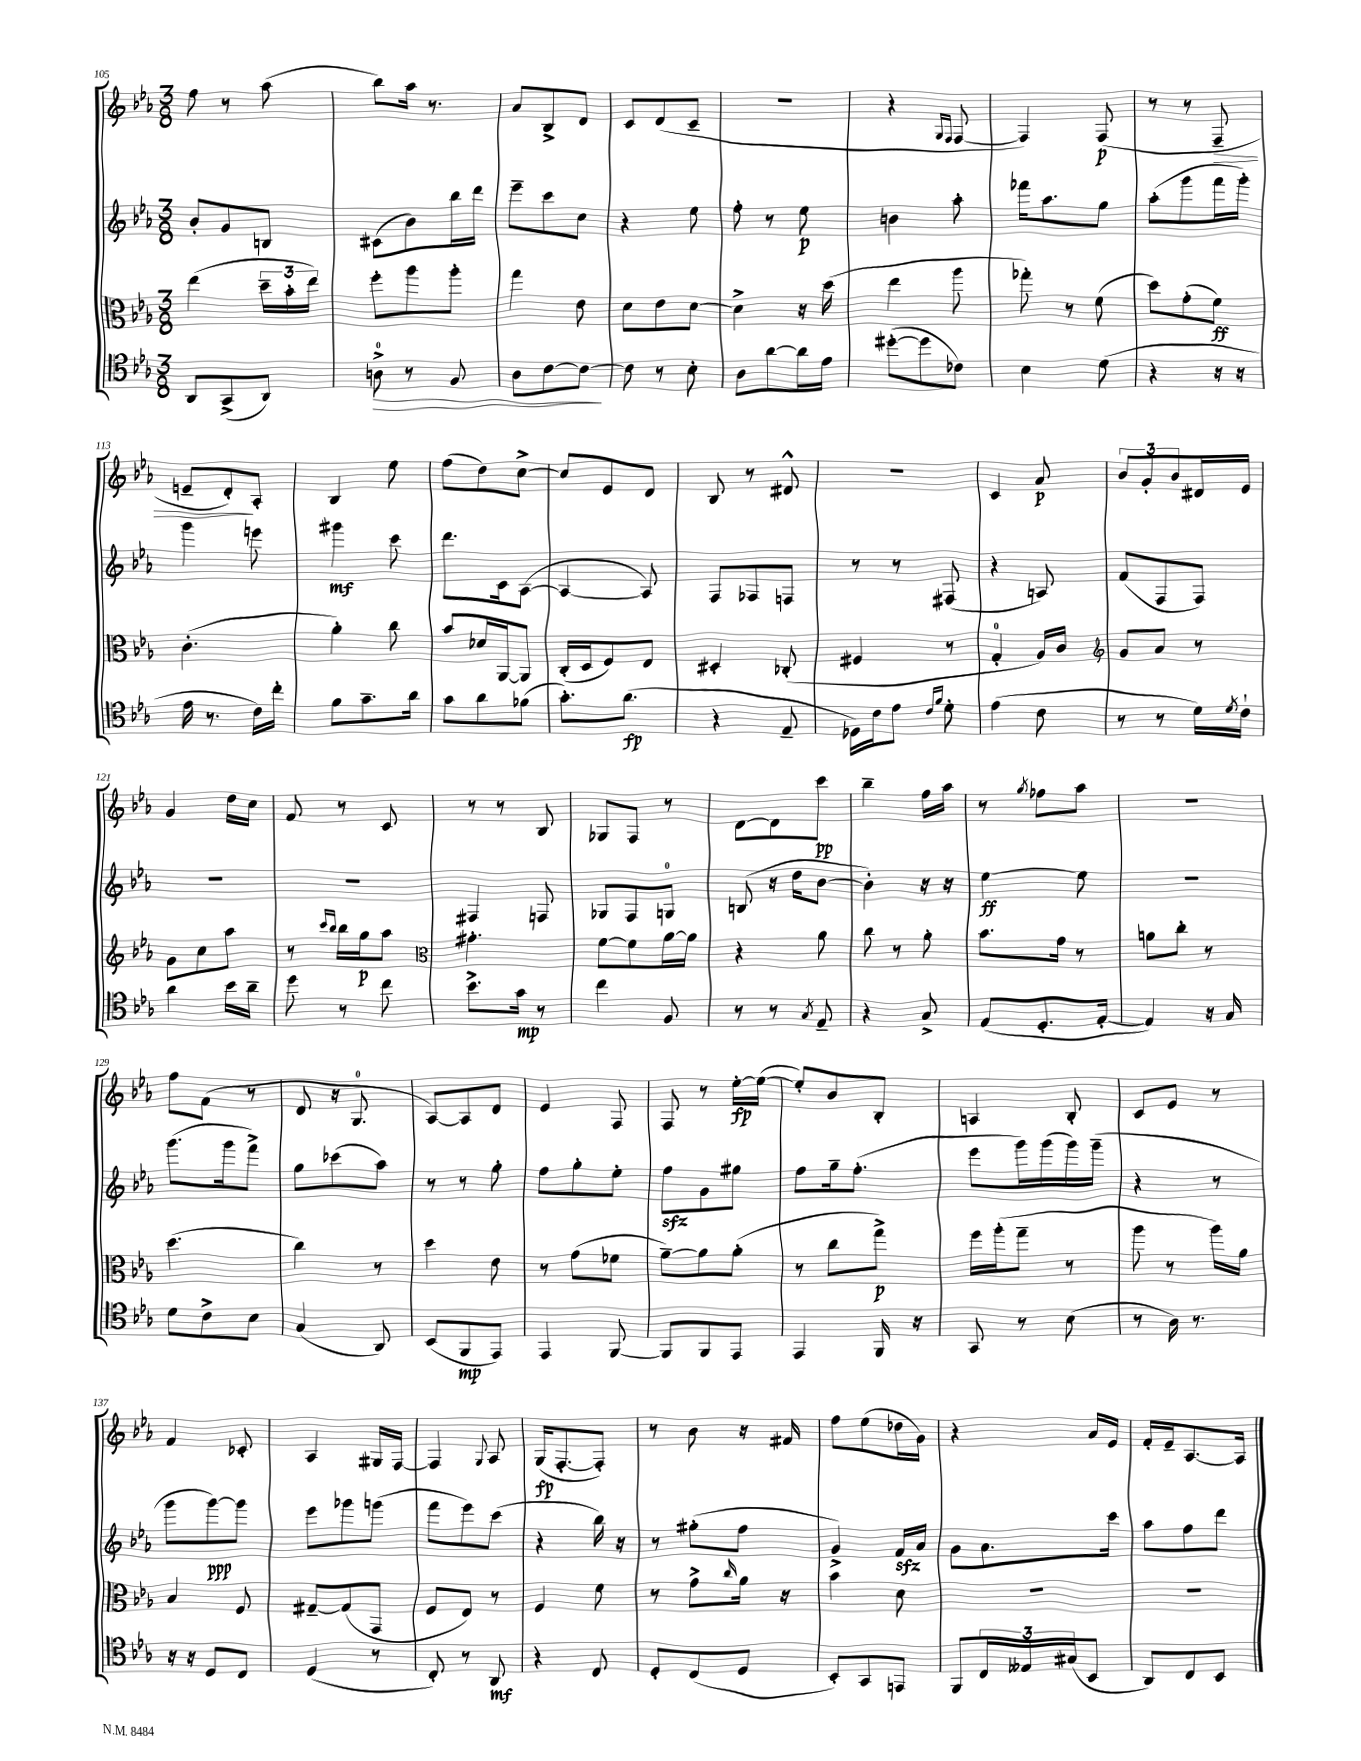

**kern	**dynam	**kern	**dynam	**kern	**dynam	**kern	**dynam
*part4	*part4	*part3	*part3	*part2	*part2	*part1	*part1
*staff4	*staff4	*staff3	*staff3	*staff2	*staff2	*staff1	*staff1
*clefC4	*	*clefC3	*	*clefG2	*	*clefG2	*
*k[b-e-a-]	*	*k[b-e-a-]	*	*k[b-e-a-]	*	*k[b-e-a-]	*
*M3/8	*	*M3/8	*	*M3/8	*	*M3/8	*
=105	=105	=105	=105	=105	=105	=105	=105
8AA-/L	.	(4ee-\	.	8b-'/L	.	8ff\	.
(8GG^/	.	.	.	8g/	.	8r	.
8AA-/J)	.	24dd~\LL	.	8Bn/J	.	(8aa-\	.
.	.	24b-'\	.	.	.	.	.
.	.	24ee-\JJ)	.	.	.	.	.
=106	=106	=106	=106	=106	=106	=106	=106
!	!LO:HP:b	!	!	!	!	!	!
8An^\	>	8ff'\L	.	(8c#X\L	.	8bb-\L)	.
8r	.	8aa-\	.	8b-\)	.	16aa-\Jk	.
.	.	.	.	.	.	8.r	.
8F/	.	8aa-'\J	.	16bb-\L	.	.	.
.	.	.	.	16ddd\JJ	.	.	.
=107	=107	=107	=107	=107	=107	=107	=107
8A-\L	.	4gg\	.	8eee-~\L	.	8a-/L	.
[8c\	.	.	.	8ccc\	.	8B-^/	.
8c\J_	.	8e-\	.	8cc\J	.	8d/J	.
.	]	.	.	.	.	.	.
=108	=108	=108	=108	=108	=108	=108	=108
8c\]	.	8d\L	.	4r	.	8c/L	.
8r	.	8e-\	.	.	.	(8d/	.
8B-'\	.	[8d\J	.	8ee-\	.	8c~/J	.
=109	=109	=109	=109	=109	=109	=109	=109
8A-\L	.	4d^\]	.	8ff'\	.	4.r	.
[8a-\	.	.	.	8r	.	.	.
16a-\L]	.	16r	.	8ee-\	p	.	.
16e-\JJ	.	(16dd\	.	.	.	.	.
=110	=110	=110	=110	=110	=110	=110	=110
([8dd#X'\L	.	4ee-\	.	4bn\	.	4r	.
8dd#\]	.	.	.	.	.	.	.
.	.	.	.	.	.	16qqG/LL	.
.	.	.	.	.	.	16qqF/JJ	.
8c-X\J)	.	8aa-\	.	8aa-'\	.	[8F/	.
=111	=111	=111	=111	=111	=111	=111	=111
4B-\	.	8gg-X'\)	.	16fff-X\KL	.	4F/])	.
.	.	.	.	8.aa-\	.	.	.
.	.	8r	.	.	.	.	.
(8d\	.	(8f\	.	8gg\J	.	(8F/	p
=112	=112	=112	=112	=112	=112	=112	=112
4r	.	8dd\L)	.	(8aa-'\L	.	8r	.
.	.	(8g'\	.	8ggg\	.	8r	.
!	!	!	!	!	!	!	!LO:HP:b
16r	.	8f\J)	ff	16fff\L	.	8F~/	>
16r	.	.	.	16ggg'\JJ)	.	.	.
!!LO:LB:g=z
=113	=113	=113	=113	=113	=113	=113	=113
16e-\	.	(4.c'\	.	4ggg\	.	8en~/L	.
8.r	.	.	.	.	.	.	.
.	.	.	.	.	.	8d'/)	.
16c\LL)	.	.	.	8eeen\	.	8A-'/J	]
16cc'\JJ	.	.	.	.	.	.	.
=114	=114	=114	=114	=114	=114	=114	=114
8f\L	.	4a-'\)	.	4ggg#X\	mf	4B-/	.
8.g~\	.	.	.	.	.	.	.
.	.	8cc\	.	8ccc\	.	8ee-\	.
16a-\Jk	.	.	.	.	.	.	.
=115	=115	=115	=115	=115	=115	=115	=115
8g\L	.	8b-/L	.	8.ddd\L	.	(8ff\L	.
8a-\	.	16d-X/L	.	.	.	8dd\)	.
.	.	[16AA-/J	.	16c\k	.	.	.
(8f-X\J	.	8AA-/J]	.	([8A-\J	.	[8cc^\J	.
=116	=116	=116	=116	=116	=116	=116	=116
8.g'\L)	.	(16C'/LL	.	4A-/_	.	8cc/L]	.
.	.	16D/J	.	.	.	.	.
.	.	8F/)	.	.	.	8e-/	.
(8.a-\J	fp	.	.	.	.	.	.
.	.	8E-/J	.	8A-/])	.	8d/J	.
=117	=117	=117	=117	=117	=117	=117	=117
4r	.	4D#X'/	.	8F/L	.	8B-/	.
.	.	.	.	8F-X/	.	8r	.
8E-~/	.	(8C-X'/	.	8Fn/J	.	8d#X^^/	.
=118	=118	=118	=118	=118	=118	=118	=118
16D-X\LL)	.	4F#X/	.	8r	.	4.r	.
16c\J	.	.	.	.	.	.	.
8e-\J	.	.	.	8r	.	.	.
16qqc/LL	.	.	.	.	.	.	.
16qqf/JJ	.	.	.	.	.	.	.
8d'\	.	8r	.	(8F#X/	.	.	.
=119	=119	=119	=119	=119	=119	=119	=119
(4e-\	.	4G'/	.	4r	.	4c/	.
8c\	.	16A-/LL)	.	8An/)	.	8a-/	p
.	.	16c/JJ	.	.	.	.	.
=120	=120	=120	=120	=120	=120	=120	=120
*	*	*clefG2	*	*	*	*	*
8r	.	8g/L	.	(8f/L	.	12b-/L	.
.	.	.	.	.	.	12g'/	.
8r	.	8a-/J	.	8F/	.	.	.
.	.	.	.	.	.	12b-/	.
16d\LL)	.	8r	.	8F/J)	.	16d#X/L	.
8qd/	.	.	.	.	.	.	.
16c`\JJ	.	.	.	.	.	16e-/JJ	.
!!LO:LB:g=z
=121	=121	=121	=121	=121	=121	=121	=121
4a-\	.	8g\L	.	4.r	.	4g/	.
.	.	8cc\	.	.	.	.	.
16b-\LL	.	8aa-\J	.	.	.	16dd\LL	.
16a-~\JJ	.	.	.	.	.	16cc\JJ	.
=122	=122	=122	=122	=122	=122	=122	=122
8dd\	.	8r	.	4.r	.	8f/	.
.	.	16qqccc/LL	.	.	.	.	.
.	.	16qqbb-/JJ	.	.	.	.	.
8r	.	16bb-\LL	.	.	.	8r	.
.	.	16gg\J	p	.	.	.	.
8cc\	.	8aa-\J	.	.	.	8c/	.
=123	=123	=123	=123	=123	=123	=123	=123
*	*	*clefC3	*	*	*	*	*
8.b-^\L	.	4.g#X'\	.	4F#X/	.	8r	.
.	.	.	.	.	.	8r	.
16g\Jk	mp	.	.	.	.	.	.
8r	.	.	.	8Fn/	.	8B-/	.
=124	=124	=124	=124	=124	=124	=124	=124
4cc\	.	[8f\L	.	8G-X/L	.	8G-X/L	.
.	.	8f\]	.	8F/	.	8F/J	.
8F/	.	[16a-\L	.	8Gn/J	.	8r	.
.	.	16a-\JJ]	.	.	.	.	.
=125	=125	=125	=125	=125	=125	=125	=125
8r	.	4r	.	(8Bn/	.	[8d\L	.
8r	.	.	.	16r	.	8d\]	.
.	.	.	.	16dd\KL	.	.	.
8qG/	.	.	.	.	.	.	.
8E-~/	.	8a-\	.	[8b-\J	.	8ccc\J	pp
=126	=126	=126	=126	=126	=126	=126	=126
4r	.	8cc\	.	4b-'\])	.	4bb-~\	.
.	.	8r	.	.	.	.	.
8G^/	.	8a-'\	.	16r	.	16ff\LL	.
.	.	.	.	16r	.	16aa-\JJ	.
=127	=127	=127	=127	=127	=127	=127	=127
(8E-/L	.	8.b-\L	.	[4ee-\	ff	8r	.
.	.	.	.	.	.	8qgg/	.
8.D'/	.	.	.	.	.	8ff-X\L	.
.	.	16g\Jk	.	.	.	.	.
.	.	8r	.	8ee-\]	.	8aa-\J	.
[16E-'/Jk	.	.	.	.	.	.	.
=128	=128	=128	=128	=128	=128	=128	=128
4E-/])	.	8an\L	.	4.r	.	4.r	.
.	.	8cc'\J	.	.	.	.	.
16r	.	8r	.	.	.	.	.
16G/	.	.	.	.	.	.	.
!!LO:LB:g=z
=129	=129	=129	=129	=129	=129	=129	=129
8d\L	.	(4.dd\	.	(8.ggg\L	.	8ff\L	.
8c^\	.	.	.	.	.	(8f\J	.
.	.	.	.	16ggg\k	.	.	.
8B-\J	.	.	.	8fff^\J)	.	8r	.
=130	=130	=130	=130	=130	=130	=130	=130
(4G/	.	4cc\)	.	8gg\L	.	8d/	.
.	.	.	.	(8ccc-X\	.	16r	.
.	.	.	.	.	.	8.G/	.
8AA-/)	.	8r	.	8aa-\J)	.	.	.
=131	=131	=131	=131	=131	=131	=131	=131
(8BB-/L	.	4dd\	.	8r	.	[8A-/L)	.
8FF/	mp	.	.	8r	.	8A-/]	.
8EE-/J)	.	8e-\	.	8gg'\	.	8d/J	.
=132	=132	=132	=132	=132	=132	=132	=132
4EE-/	.	8r	.	8ff\L	.	4e-/	.
.	.	(8g\L	.	8gg'\	.	.	.
[8FF/	.	8f-X\J	.	8ee-'\J	.	8F/	.
=133	=133	=133	=133	=133	=133	=133	=133
8FF/L]	.	[8a-~\L)	.	8ffzz\L	.	8F/	.
8FF/	.	8a-\]	.	8g\	.	8r	.
8EE-/J	.	(8a-'\J	.	8gg#X\J	.	[16ee-'\LL	fp
.	.	.	.	.	.	(16ee-\JJ_	.
=134	=134	=134	=134	=134	=134	=134	=134
4EE-/	.	8r	.	8ff\L	.	8ee-'/L])	.
.	.	8cc\L	.	16gg~\k	.	8b-/	.
.	.	.	.	(8.ff'\J	.	.	.
16FF/	.	8gg^\J)	p	.	.	8B-'/J	.
16r	.	.	.	.	.	.	.
=135	=135	=135	=135	=135	=135	=135	=135
8GG/	.	16ff\LL	.	8eee-\L	.	4An/	.
.	.	(16aa-'\J	.	.	.	.	.
8r	.	8gg~\J	.	16ggg\L)	.	.	.
.	.	.	.	(16ggg\	.	.	.
(8B-\	.	8r	.	16ggg\)	.	8B-'/	.
.	.	.	.	(16ggg~\JJ	.	.	.
=136	=136	=136	=136	=136	=136	=136	=136
8r	.	8aa-\	.	4r	.	8c/L	.
16A-\)	.	8r	.	.	.	8e-/J	.
8.r	.	.	.	.	.	.	.
.	.	16aa-\LL)	.	8r	.	8r	.
.	.	16a-\JJ	.	.	.	.	.
!!LO:LB:g=z
=137	=137	=137	=137	=137	=137	=137	=137
16r	.	4B-/	.	8ggg\L	.	4f/	.
16r	.	.	.	.	.	.	.
8D/L	.	.	.	[8ggg\)	ppp	.	.
8C/J	.	8F/	.	8ggg\J]	.	8c-X'/	.
=138	=138	=138	=138	=138	=138	=138	=138
(4D/	.	[8G#X~/L	.	8eee-\L	.	4A-/	.
.	.	(8G#/]	.	8ggg-X\	.	.	.
8r	.	8GG/J	.	(8gggn\J	.	16G#X/LL	.
.	.	.	.	.	.	[16F/JJ	.
=139	=139	=139	=139	=139	=139	=139	=139
8C'/)	.	8F/L	.	8fff\L	.	4F/]	.
8r	.	8E-/J)	.	8eee-\)	.	.	.
.	.	.	.	.	.	8qqG/	.
8AA-/	mf	8r	.	(8ccc\J	.	8A-/	.
=140	=140	=140	=140	=140	=140	=140	=140
4r	.	4F/	.	4r	.	(16G/KL	fp
.	.	.	.	.	.	[8.F'/	.
8C/	.	8f\	.	16bb-\)	.	8F'/J])	.
.	.	.	.	16r	.	.	.
=141	=141	=141	=141	=141	=141	=141	=141
8D'/L	.	8r	.	8r	.	8r	.
(8C/	.	8g^\L	.	(8gg#X'\L	.	8b-\	.
.	.	16qqcc/	.	.	.	.	.
8D/J	.	16a-\Jk	.	8ff\J	.	16r	.
.	.	16r	.	.	.	16f#X/	.
=142	=142	=142	=142	=142	=142	=142	=142
8BB-'/L)	.	4b-\	.	4g^/)	.	8ff\L	.
8GG/	.	.	.	.	.	(8ee-\	.
8EEn/J	.	8d\	.	16fzz/LL	.	16dd-X\L	.
.	.	.	.	16a-/JJ	.	16g\JJ)	.
=143	=143	=143	=143	=143	=143	=143	=143
8FF/L	.	4.r	.	8g\L	.	4r	.
24C/L	.	.	.	8.a-\	.	.	.
24E--X/	.	.	.	.	.	.	.
(24G#X/J	.	.	.	.	.	.	.
8BB-/J	.	.	.	.	.	16a-/LL	.
.	.	.	.	16ccc\Jk	.	16e-/JJ	.
=144	=144	=144	=144	=144	=144	=144	=144
8AA-/L)	.	4.r	.	8aa-\L	.	16f'/LL	.
.	.	.	.	.	.	16e-~/J	.
8C/	.	.	.	8ff\	.	[8.A-/	.
8BB-/J	.	.	.	8ddd\J	.	.	.
.	.	.	.	.	.	16A-/Jk]	.
==	==	==	==	==	==	==	==
*-	*-	*-	*-	*-	*-	*-	*-
